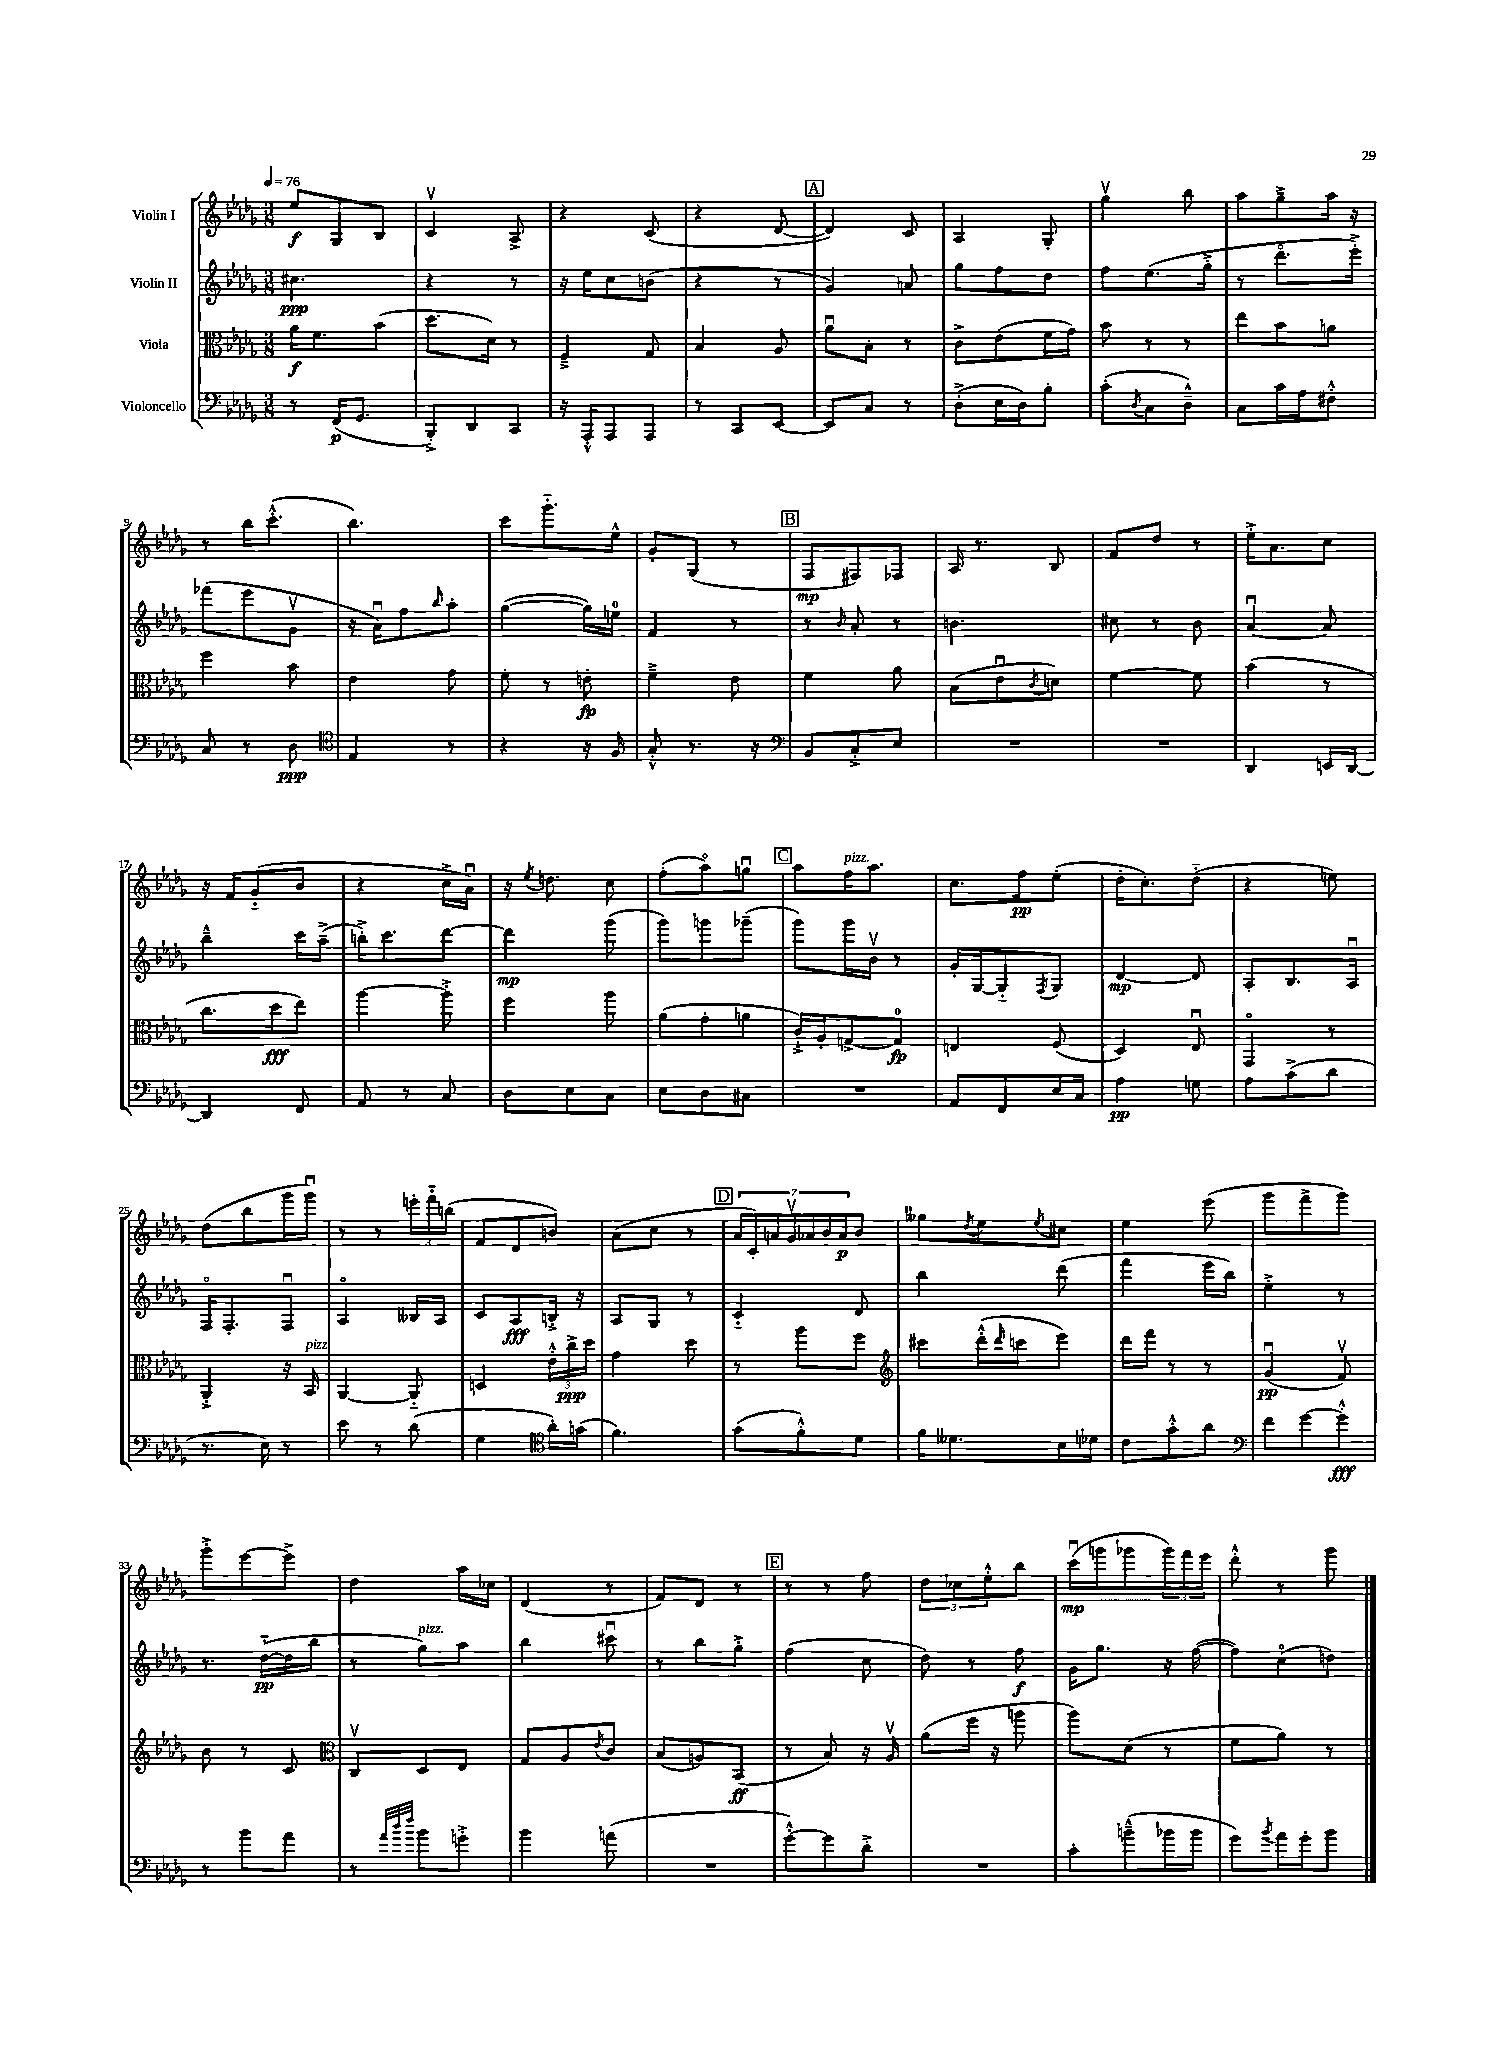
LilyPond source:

<<
\new StaffGroup <<
\new Staff = "s0" \with { instrumentName = "Violin I" } {
    \clef treble \key des \major \numericTimeSignature \time 3/8 \tempo 4 = 76
    ees''8\f ges8 bes8 |
    c'4\upbow aes8-> |
    r4 c'8( |
    r4 des'8~ |
    \mark \markup { \box "A" } des'4) c'8 |
    aes4 ges8-. |
    ges''4\upbow bes''8 |
    aes''8 ges''8---> aes''16 r16 |
    r8 bes''16 c'''8.-.-^( |
    bes''4.) |
    c'''8 ges'''8.-_ ees''16-^ |
    ges'8-. ges8( r8 |
    \mark \markup { \box "B" } f8\mp fis8) fes8 |
    aes16 r8. bes8 |
    f'8 des''8 r8 |
    ees''16-.-> aes'8. c''8 |
    r16 f'16 ges'8-_( bes'8 |
    r4 c''16-> aes'16\downbow) |
    r16 \acciaccatura { ees''8 } d''8. c''8 |
    f''8-.( aes''8\flageolet) g''8\downbow |
    \mark \markup { \box "C" } aes''8 f''16^\markup { \italic "pizz." } aes''8. |
    c''8. f''16\pp ees''8-.( |
    des''16-. c''8.-.) des''8-_( |
    r4 e''8) |
    des''8( bes''8 ges'''16 ges'''16\downbow) |
    r8 r8 \tuplet 3/2 { e'''16-. f'''16-_ b''16( } |
    f'8 des'8 b'8) |
    aes'8( c''8 r8 |
    \mark \markup { \box "D" } \tuplet 7/4 { aes'16 c'16-.) a'16 ges'16\upbow aes'16 bes'16 aes'16\p } bes'8 |
    geses''8 \acciaccatura { des''8 } ees''8 \acciaccatura { ees''8 } cis''8 |
    ees''4 ees'''8( |
    ges'''8 f'''8-> ges'''8) |
    ges'''8-.-> ees'''8~ ees'''8-> |
    des''4 aes''16 ces''16 |
    des'4( r8 |
    f'8) des'8 r8 |
    \mark \markup { \box "E" } r8 r8 f''8 |
    \tuplet 3/2 { des''8 ces''8 ees''8-.-^ } bes''8 |
    c'''16\downbow\mp( g'''16 ges'''8 \tuplet 3/2 { ges'''16) f'''16 ees'''16 } |
    des'''8-.-^ r8 ges'''8 \bar "|." |
}
\new Staff = "s1" \with { instrumentName = "Violin II" } {
    \clef treble \key des \major \numericTimeSignature \time 3/8
    cis''4.\ppp |
    r4 r8 |
    r16 ees''16 c''8 b'8( |
    r4 r8 |
    \mark \markup { \box "A" } ges'4) a'8 |
    ges''8 f''8 des''8 |
    f''8 ees''8.( ges''16-.-> |
    r8 des'''8.\flageolet ees'''16-.->) |
    fes'''8( ees'''8 ges'8\upbow |
    r16 aes'16\downbow) f''8 \grace { bes''16 } aes''8-. |
    ges''4~( ges''16) e''16-0 |
    f'4 r8 |
    \mark \markup { \box "B" } r8 \grace { bes'16 } aes'8-. r8 |
    b'4. |
    cis''8 r8 bes'8 |
    aes'4~\downbow aes'8 |
    bes''4---^ c'''16 aes''16--->( |
    b''16-.->) c'''8. des'''8~ |
    des'''4\mp ges'''8( |
    ges'''8) g'''8 ges'''8--( |
    \mark \markup { \box "C" } ges'''8) ges'''16 bes'16\upbow r8 |
    ges'16-. ges16~ ges8-_ \acciaccatura { f8 } ges8 |
    des'4~\mp des'8 |
    aes8-. bes8. aes16\downbow |
    f16\flageolet f8.-. f8\downbow |
    aes4\flageolet beses16 aes16 |
    c'8 aes8\fff b16-.-> r16 |
    aes8 ges8 r8 |
    \mark \markup { \box "D" } c'4-_ des'8 |
    bes''4 des'''8( |
    f'''4 ees'''16 bes''16) |
    ees''4-.-> r8 |
    r8. des''16~-_\pp( des''16 bes''16 |
    r8 ges''8^\markup { \italic "pizz." }) aes''8 |
    bes''4 cis'''8\downbow |
    r8 bes''8 ges''8-.-> |
    \mark \markup { \box "E" } f''4( c''8 |
    des''8) r8 f''8\f |
    ges'16 ges''8. r16 f''16~( |
    f''8) c''8\flageolet( d''8) \bar "|." |
}
\new Staff = "s2" \with { instrumentName = "Viola" } {
    \clef alto \key des \major \numericTimeSignature \time 3/8
    aes'16\f f'8. bes'8( |
    des''8. des'16) r8 |
    f4---> ges8 |
    bes4 aes8 |
    \mark \markup { \box "A" } aes'8\downbow bes8-. r8 |
    c'8-> ees'8( f'16 ges'16) |
    bes'8 r8 r8 |
    ees''8 bes'8 a'8 |
    f''4 bes'8 |
    ees'4 ges'8 |
    f'8-. r8 e'8-.\fp |
    f'4---> ees'8 |
    \mark \markup { \box "B" } f'4 aes'8 |
    bes8( ees'8\downbow \acciaccatura { c'8 } d'8) |
    f'4~ f'8 |
    bes'4( r8 |
    c''8. des''16\fff ees''8) |
    aes''4~ aes''8-.-> |
    f''4 aes''8 |
    aes'8( ges'8-. a'8 |
    \mark \markup { \box "C" } c'16-!->) aes16-. g8~-> g8-0\fp |
    e4 f8( |
    des4) ees8\downbow |
    ges,4\flageolet r8 |
    aes,4-.-> r16 bes,16^\markup { \italic "pizz." } |
    aes,4~ aes,8-_ |
    d4 \tuplet 3/2 { ees'16-.-^ c''16->\ppp des''16 } |
    ges'4 des''8 |
    \mark \markup { \box "D" } r8 aes''8 f''8 |
    \clef treble cis'''8 des'''16-.-^( \grace { des'''16 } c'''16 ees'''8) |
    des'''16 f'''16 r8 r8 |
    ges'4\downbow\pp( f'8\upbow) |
    bes'8 r8 c'8 |
    \clef alto c8\upbow des8 ees8 |
    ges8 aes8 \acciaccatura { ees'8 } c'8 |
    bes8( a8) bes,8\ff( |
    \mark \markup { \box "E" } r8 bes8) r16 aes16\upbow |
    aes'8( f''16 r16 a''8 |
    aes''8) des'8( r8 |
    f'8 aes'8) r8 \bar "|." |
}
\new Staff = "s3" \with { instrumentName = "Violoncello" } {
    \clef bass \key des \major \numericTimeSignature \time 3/8
    r8 f,16\p( ges,8. |
    bes,,8-.->) des,8 c,8 |
    r16 aes,,16-.-^ aes,,8 aes,,8 |
    r8 c,8 ees,8~ |
    \mark \markup { \box "A" } ees,8 c8 r8 |
    des8-.->( ees16 des16) bes8-. |
    c'8-.( \acciaccatura { des8 } c8 des8---^) |
    c8 c'16 aes16 fis8-.-^ |
    c8 r8 des8\ppp |
    \clef tenor ees4 r8 |
    r4 r16 f16 |
    ges8-.-^ r8. r16 |
    \mark \markup { \box "B" } \clef bass bes,8 c8-.-> ees8 |
    R4. |
    R4. |
    des,4 e,16 des,16~ |
    des,4 f,8 |
    aes,8 r8 c8 |
    des8 ees8 c8 |
    ees8 des8 cis8 |
    \mark \markup { \box "C" } R4. |
    aes,8 f,8 ees16 c16 |
    aes4\pp g8 |
    aes8 c'8->( des'8 |
    r8. ees16) r8 |
    ees'8 r8 des'8( |
    ges4 \clef tenor aes'16-.) g'16( |
    f'4.) |
    \mark \markup { \box "D" } ges'8( f'8-.-^) des'8 |
    f'16 deses'8. bes16 des'16 |
    c'8 ges'8-.-^ aes'8 |
    \clef bass f'8 ges'8~ ges'8-.-^\fff |
    r8 bes'8 aes'8 |
    r8 \grace { aes'32 des''32 f''32 } bes'8 g'8-.-> |
    bes'4 a'8( |
    R4. |
    \mark \markup { \box "E" } ges'8~-.-^) ges'8 des'8-.-> |
    R4. |
    c'8-. b'8---^( bes'16 bes'16 |
    ges'8) \acciaccatura { bes'8 } aes'16 ges'16-. bes'8 \bar "|." |
}
>>
>>
